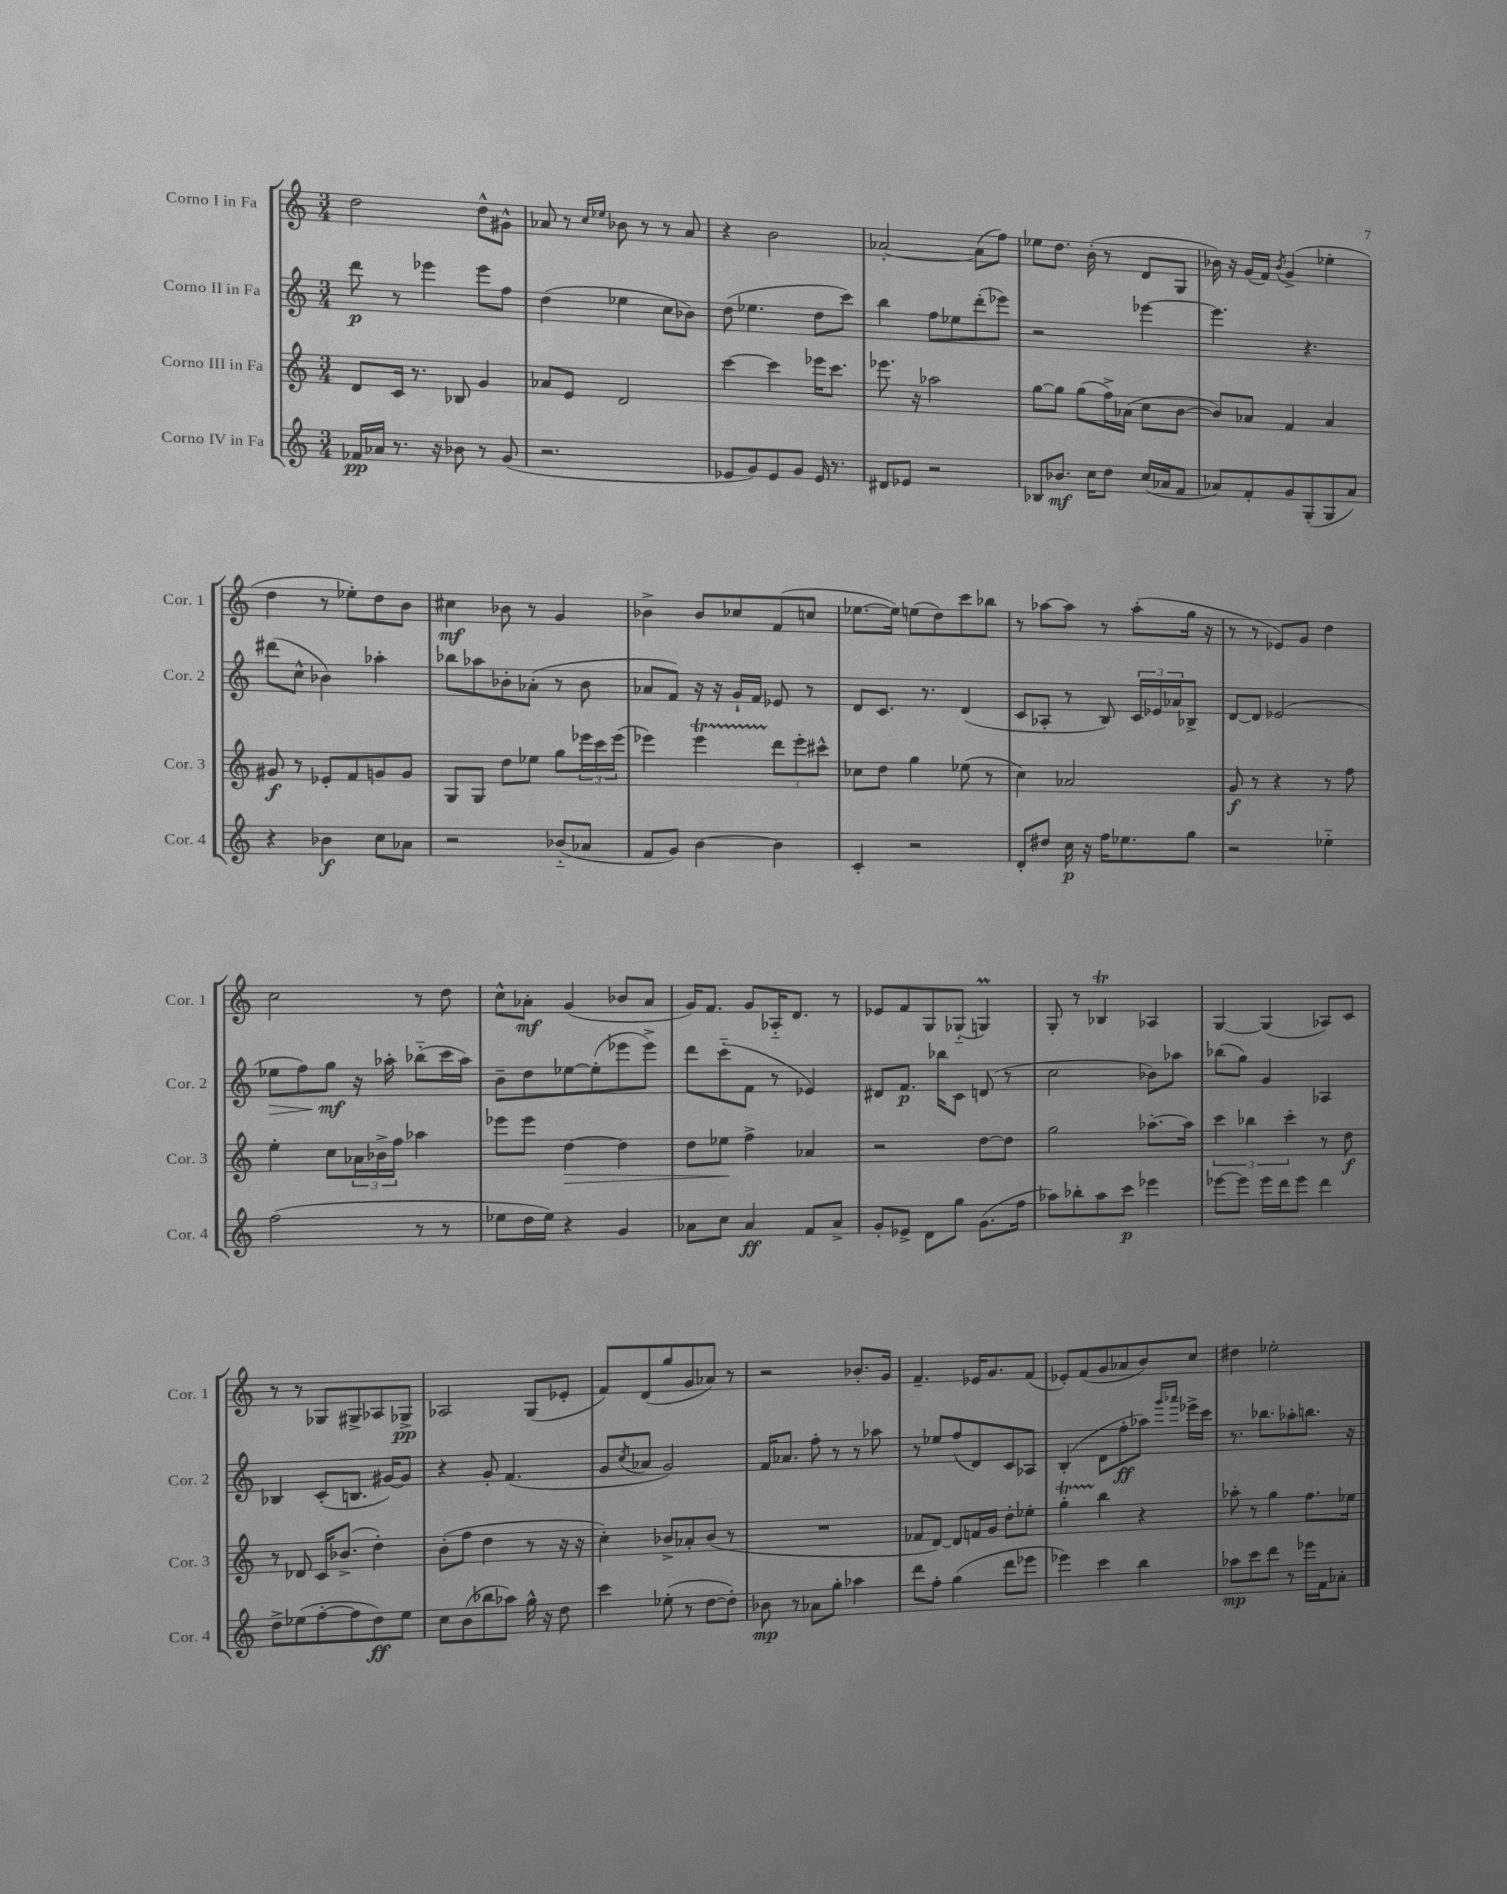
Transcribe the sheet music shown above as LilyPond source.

<<
\new StaffGroup <<
\new Staff = "s0" \with { instrumentName = "Corno I in Fa" shortInstrumentName = "Cor. 1" } {
    \clef treble \key c \major \numericTimeSignature \time 3/4
    d''2 d''8-^ gis'8-^ |
    aes'8 r8 \grace { c''16 ees''16 } bes'8 r8 r8 aes'8 |
    r4 b'2 |
    aes'2~-. aes'8( f''8) |
    ees''8 d''8. b'16-.( r8 d'8 g8 |
    bes'16) r16 g'16( f'16) \acciaccatura { bes'8 } g'4->( ees''4-. |
    d''4 r8 ees''8-.) d''8 b'8 |
    cis''4\mf bes'8 r8 g'4 |
    bes'4-> bes'8 ces''8 f'8( c''8 |
    ees''8.~ ees''16) e''8( d''8) c'''8 bes''8 |
    r8 aes''8~ aes''8 r8 aes''8-.( g''16 r16 |
    r8 r8 ees'8) g'8 d''4 |
    c''2 r8 d''8 |
    c''8-^ aes'8-.\mf g'4( bes'8 aes'8 |
    g'16) f'8. g'8 aes16-_ d'8. r8 |
    ees'8 f'8 g8 ges8-_( g4\prall) |
    g8-. r8 bes4\trill aes4 |
    g4~ g4( aes8) c'8 |
    r8 r8 ges8 gis8-> aes8 ges8->\pp |
    aes2 g8( ees'8-. |
    f'8) d'8( g''8 g'8 aes'8) r8 |
    r2 bes'8.-. g'16 |
    f'4.-- ees'16 g'8. f'8( |
    ees'8-.) f'8( g'8 aes'8 b'8) c''8 |
    dis''4 ees''2-. \bar "|." |
}
\new Staff = "s1" \with { instrumentName = "Corno II in Fa" shortInstrumentName = "Cor. 2" } {
    \clef treble \key c \major \numericTimeSignature \time 3/4
    d'''8\p r8 ees'''4 ees'''8 f''8 |
    d''4( ees''4 c''8 bes'8) |
    d''8( ees''4. d''8 c'''8) |
    b''4 f''8 ees''8 d'''8-.( ees'''8) |
    r2 ees'''4~ |
    ees'''4. r4. |
    dis'''8( c''8-^ bes'4) aes''4-. |
    bes''8 aes''8 bes'8-. aes'8-.( r8 bes'8 |
    aes'8 f'8) r16 r16 g'16-! f'16 ees'8 r8 |
    d'8 c'8. r8. d'4( |
    c'8 aes8-. r8 b8) \tuplet 3/2 { c'16 ees'16 aes'16 } bes8-> |
    d'8~ d'8 ees'2( |
    ees''8\> f''8) g''8\mf\! r16 aes''16-. bes''8-_( c'''16 aes''16) |
    b'8-- d''8 ees''8~ ees''8-.( ees'''8 ees'''8->) |
    d'''8 c'''8-_( f'8 r8 ees'4) |
    dis'8 f'8.\p bes''16 c'8 d'8( r8 |
    c''2 bes'8) aes''8 |
    bes''8( g''8) g'4 aes4 |
    bes4 c'8-.( b8. gis'16~) gis'8 |
    r4 g'8-. f'4.( |
    g'8 \acciaccatura { c''8 } aes'8 g'2) |
    f'16 aes'8. f''8-. r8 r8 aes''8 |
    r8 ees''8 f''8( d'8) c'8 aes8 |
    b4-.( d'8 f''8-.\ff aes''8) \grace { g'''16 aes'''16 } ees'''16-> c'''16 |
    r8. bes''8. aes''8-. b''8. r16 \bar "|." |
}
\new Staff = "s2" \with { instrumentName = "Corno III in Fa" shortInstrumentName = "Cor. 3" } {
    \clef treble \key c \major \numericTimeSignature \time 3/4
    d'8 c'16 r8. bes8 g'4 |
    aes'8 e'8 d'2 |
    c'''4~ c'''4 ees'''16 c'''8. |
    ees'''8. r16 aes''2 |
    g''8~ g''8 g''8( f''16->) aes'16( c''8 b'8~ |
    b'8) aes'8 f'4 aes'4 |
    gis'8\f r8 ees'8-. f'8 g'8 g'8 |
    g8 g8 d''8 ees''8 g''8 \tuplet 3/2 { ees'''16 c'''16 ees'''16( } |
    ees'''4) ees'''4\startTrillSpan \tuplet 3/2 { d'''8\stopTrillSpan ees'''8-. cis'''8-^ } |
    ces''8 d''8 g''4 ees''8( r8 |
    c''4) aes'2 |
    g'8\f r8 r4 r8 f''8 |
    e''4-. c''8 \tuplet 3/2 { aes'16 bes'16-> f''16 } aes''4 |
    ees'''8 ees'''8 d''4~\> d''4 |
    d''8 ees''8\! f''4-> aes'4 |
    r2 d''8~ d''8 |
    g''2 aes''8.~-. aes''16 |
    \tuplet 3/2 { c'''4 bes''4 c'''4-. } r8 d''8\f |
    r8 des'8 c'16 bes'8.->( d''4-.) |
    b'8-.( f''8 d''4 r8 r16 r16 |
    c''4-.) bes'8-> aes'8-. bes'8( r8 |
    R2. |
    fes'8 d'8~) d'8 f'16 g'16 d''8-. ees''8-. |
    g''4-.\startTrillSpan b''4\stopTrillSpan r4 |
    aes''8-. r8 g''4 f''8. ees''16 \bar "|." |
}
\new Staff = "s3" \with { instrumentName = "Corno IV in Fa" shortInstrumentName = "Cor. 4" } {
    \clef treble \key c \major \numericTimeSignature \time 3/4
    fes'16\pp aes'16 r8. r16 bes'8 r8 g'8( |
    r2. |
    ees'8 g'8) ees'8 g'8 ees'16 r8. |
    dis'8 ees'8 r2 |
    bes8 bes'8.\mf c''16 d''8 c''16( aes'16 f'8 |
    aes'8) f'8-. g'8 g8-.( g8 aes'8) |
    r4 bes'4\f c''8 aes'8 |
    r2 bes'8-_( aes'8 |
    f'8 g'8) b'4~ b'4 |
    c'4-. r2 |
    d'8-. dis''8 c''16\p r16 f''16 ees''8. g''8 |
    r2 ees''4-_ |
    f''2( r8 r8 |
    ees''8 d''16 ees''16) r4 g'4 |
    aes'8 c''8 aes'4\ff f'8 aes'8-> |
    g'8-. ees'8-> d'8 g''8 g'8.( f''16 |
    aes''8) bes''8-. aes''8 c'''8\p ees'''4 |
    ees'''8~ ees'''8 ees'''16 d'''16 ees'''8 d'''4 |
    d''8-> ees''8( f''8~-. f''8 d''8\ff) ees''8 |
    c''8 b'8( bes''8 aes''8) g''16-^ r16 d''8 |
    c'''4 ees''8-.( r8 d''8~ d''8-.) |
    bes'8\mp r8 aes'8 g''8-. aes''4 |
    d'''8 f''8-. g''4( d'''8 ees'''8 |
    ees'''4) c'''4 b''4 |
    aes''8\mp c'''8 d'''8 r8 ees'''16 f'16 aes'8-. \bar "|." |
}
>>
>>
\layout { \context { \Score \remove "Bar_number_engraver" } }
